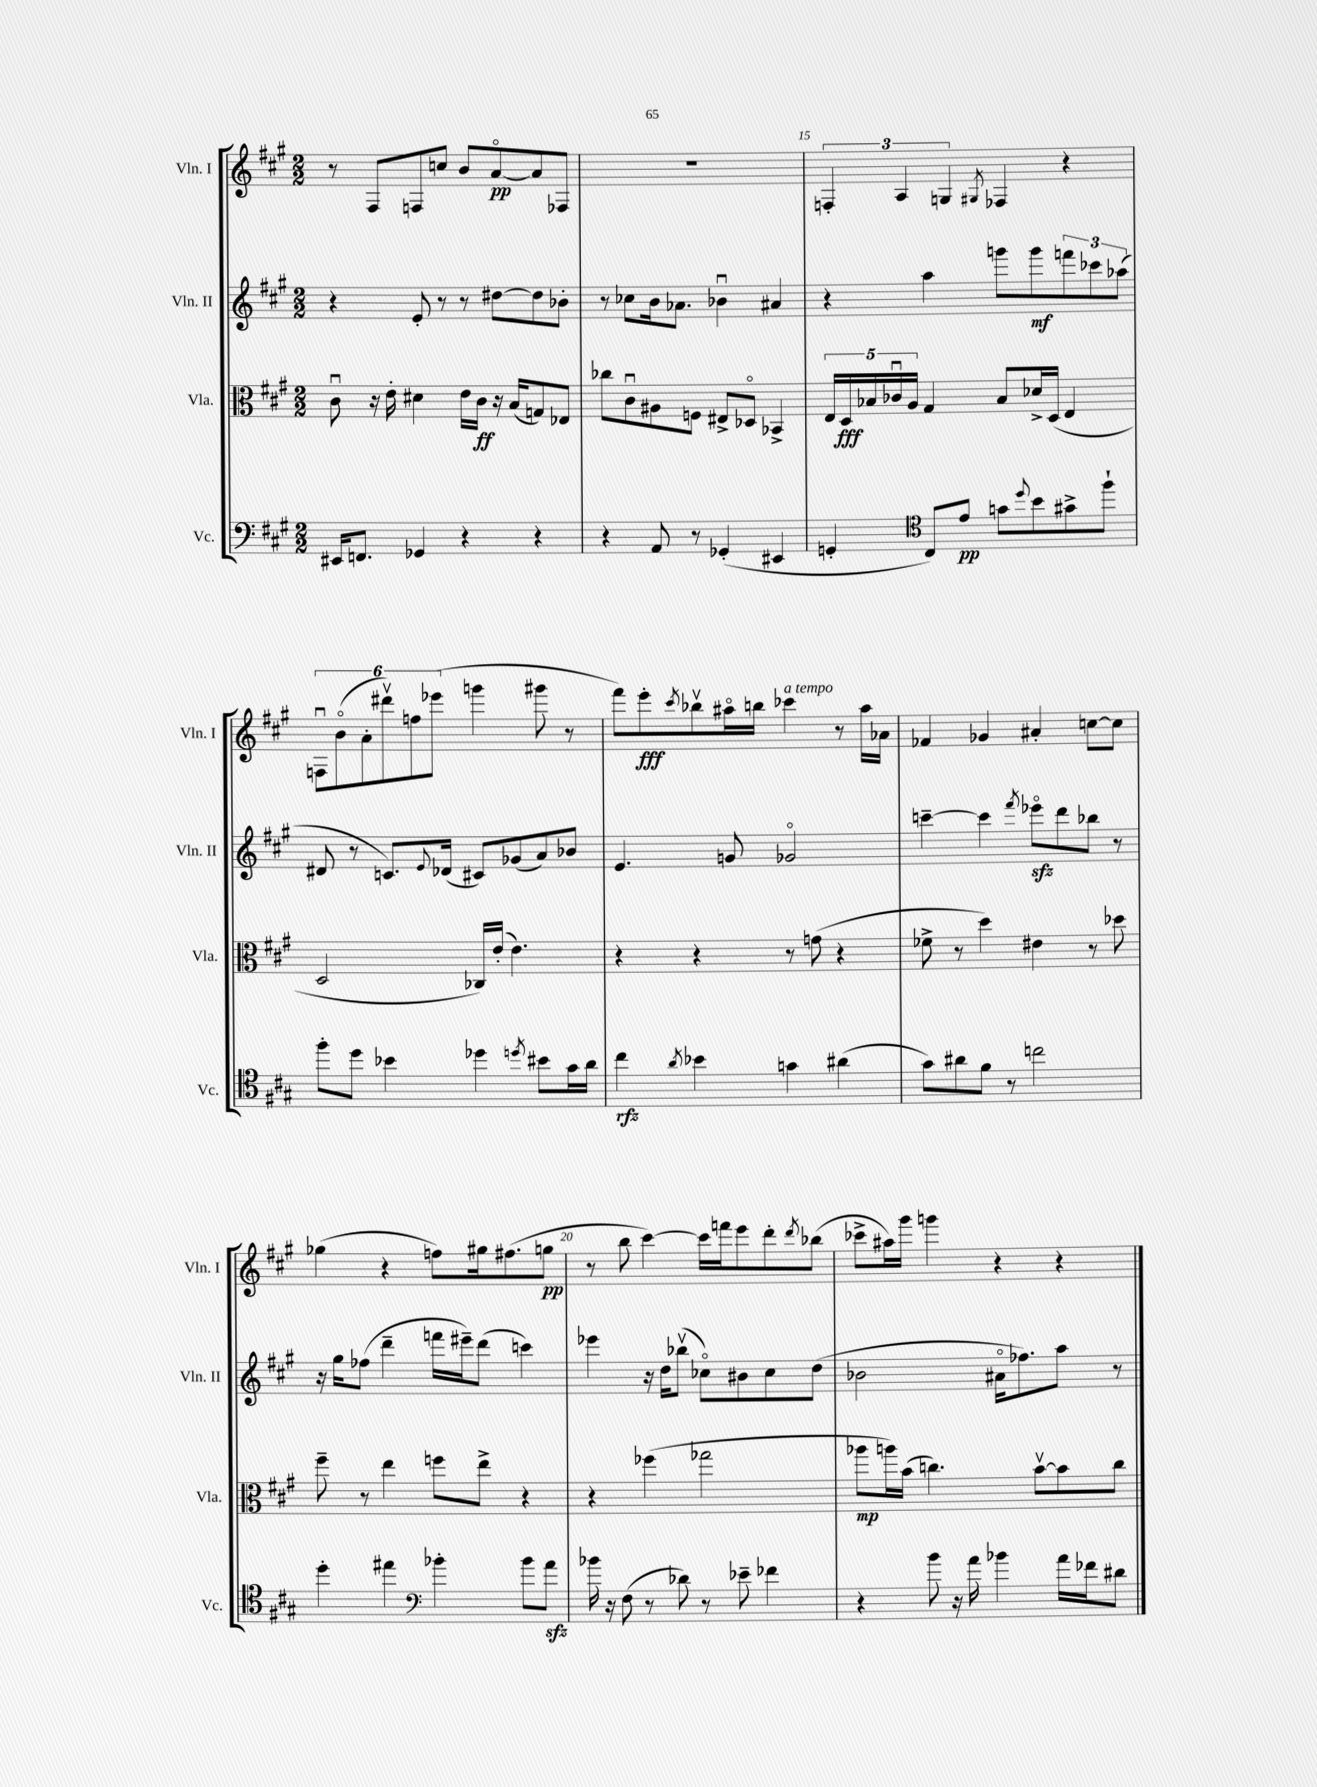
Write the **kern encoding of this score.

**kern	**kern	**kern	**kern
*staff4	*staff3	*staff2	*staff1
*clefF4	*clefC3	*clefG2	*clefG2
*k[f#c#g#]	*k[f#c#g#]	*k[f#c#g#]	*k[f#c#g#]
*M2/2	*M2/2	*M2/2	*M2/2
16EE#	8c#u	4r	8r
8.FF	.	.	.
.	16r	.	8F#
.	16e'	.	.
4GG-	4d#	8e'	8F
.	.	8r	8cc
4r	16e	8r	8b
.	16c#	.	.
.	16r	[8dd#	[8ao
.	(16B	.	.
4r	8G)	8dd#]	8a]
.	8E-	8b-'	8F-
=	=	=	=
4r	8cc-	8r	1r
.	8c#u	8cc-	.
8AA	8A#	16b	.
.	.	8.a-	.
8r	8F	.	.
(4GG-'	8E#^	4b-u	.
.	8D-o	.	.
4EE#	4BB-^	4a#	.
=	=	=	=
4GG'	20E	4r	6F'
.	20D	.	.
.	20B-	.	.
.	20c-u	.	.
.	.	.	6A
.	20A	.	.
*clefC4	*	*	*
8C#)	4G#	4aa	.
.	.	.	6G
8e	.	.	.
.	.	.	8qG#
8g	8B-	8ggg	4F-
8qqdd	.	.	.
8b	16d-^	8ggg	.
.	(16D	.	.
8g#^	4E	12fff	4r
.	.	12ccc-	.
8ff#`	.	.	.
.	.	(12aa-	.
=	=	=	=
8ff#'	2D	8d#	12Fu
.	.	.	(12bo
8dd	.	8r	.
.	.	.	12a'
4b-	.	8.c)	12ddd#v)
.	.	.	12ff
.	.	.	(12eee-
.	.	8qqe	.
.	.	(16d-	.
4dd-	16C-)	8c#)	4ggg
.	(16e'	.	.
.	4.e)	(8g-	.
8qdd	.	.	.
8b#	.	8a)	8ggg#
16g#	.	8b-	8r
16a	.	.	.
=	=	=	=
4cc#	4r	4.e	8fff#)
.	.	.	8eee'
8qa	.	.	8qccc#
4b-	4r	.	8bb-v
.	.	8g	16aa#o
.	.	.	16bb
4g	8r	2g-o	4ccc-
.	(8g	.	.
(4a#	4r	.	8r
.	.	.	16aa#
.	.	.	16a-
=	=	=	=
8g#)	8f-^	[4ccc~	4f-
8a#	8r	.	.
8f#	4dd)	4ccc]	4g-
8r	.	.	.
.	.	8qfff#	.
2cc	4e#	8eee-o	4a#'
.	.	8ddd	.
.	8r	8bb-	[8cc
.	8dd-	8r	8cc]
=	=	=	=
4dd'	8ff#~	16r	(4gg-
.	.	16gg#	.
.	8r	(8ff-	.
4ee#	4ee	4ddd~	4r
*clefF4	*	*	*
4b-'	8ff	16fff	8ff)
.	.	16eee#~)	.
.	8ee^	(8ddd	16gg#
.	.	.	(8.ff#
8b-	4r	4ccc)	.
8a	.	.	8gg
=	=	=	=
16b-	4r	4eee-	8r
16r	.	.	.
(8F#	.	.	8bb
8r	(4ff-	16r	[4ccc#)
.	.	16dd	.
8d-)	.	(8bb-v	.
8r	2gg-	8cc-o)	16ccc#]
.	.	.	16fff
8e-~	.	8b#	8eee
4f-	.	8cc-	8ddd'
.	.	.	8qddd
.	.	(8dd	(8bb-
=	=	=	=
4r	8aa-	2b-	8ccc-^
.	16aa)	.	16aa#)
.	(16b	.	16ggg#
8b	4.cc)	.	4ggg
16r	.	.	.
16a	.	.	.
4b-	.	16a#o	4r
.	.	8.ff-)	.
.	[8bv	.	.
16a	8b]	8aa	4r
16f-	.	.	.
8d#	8cc	8r	.
==	==	==	==
*-	*-	*-	*-
